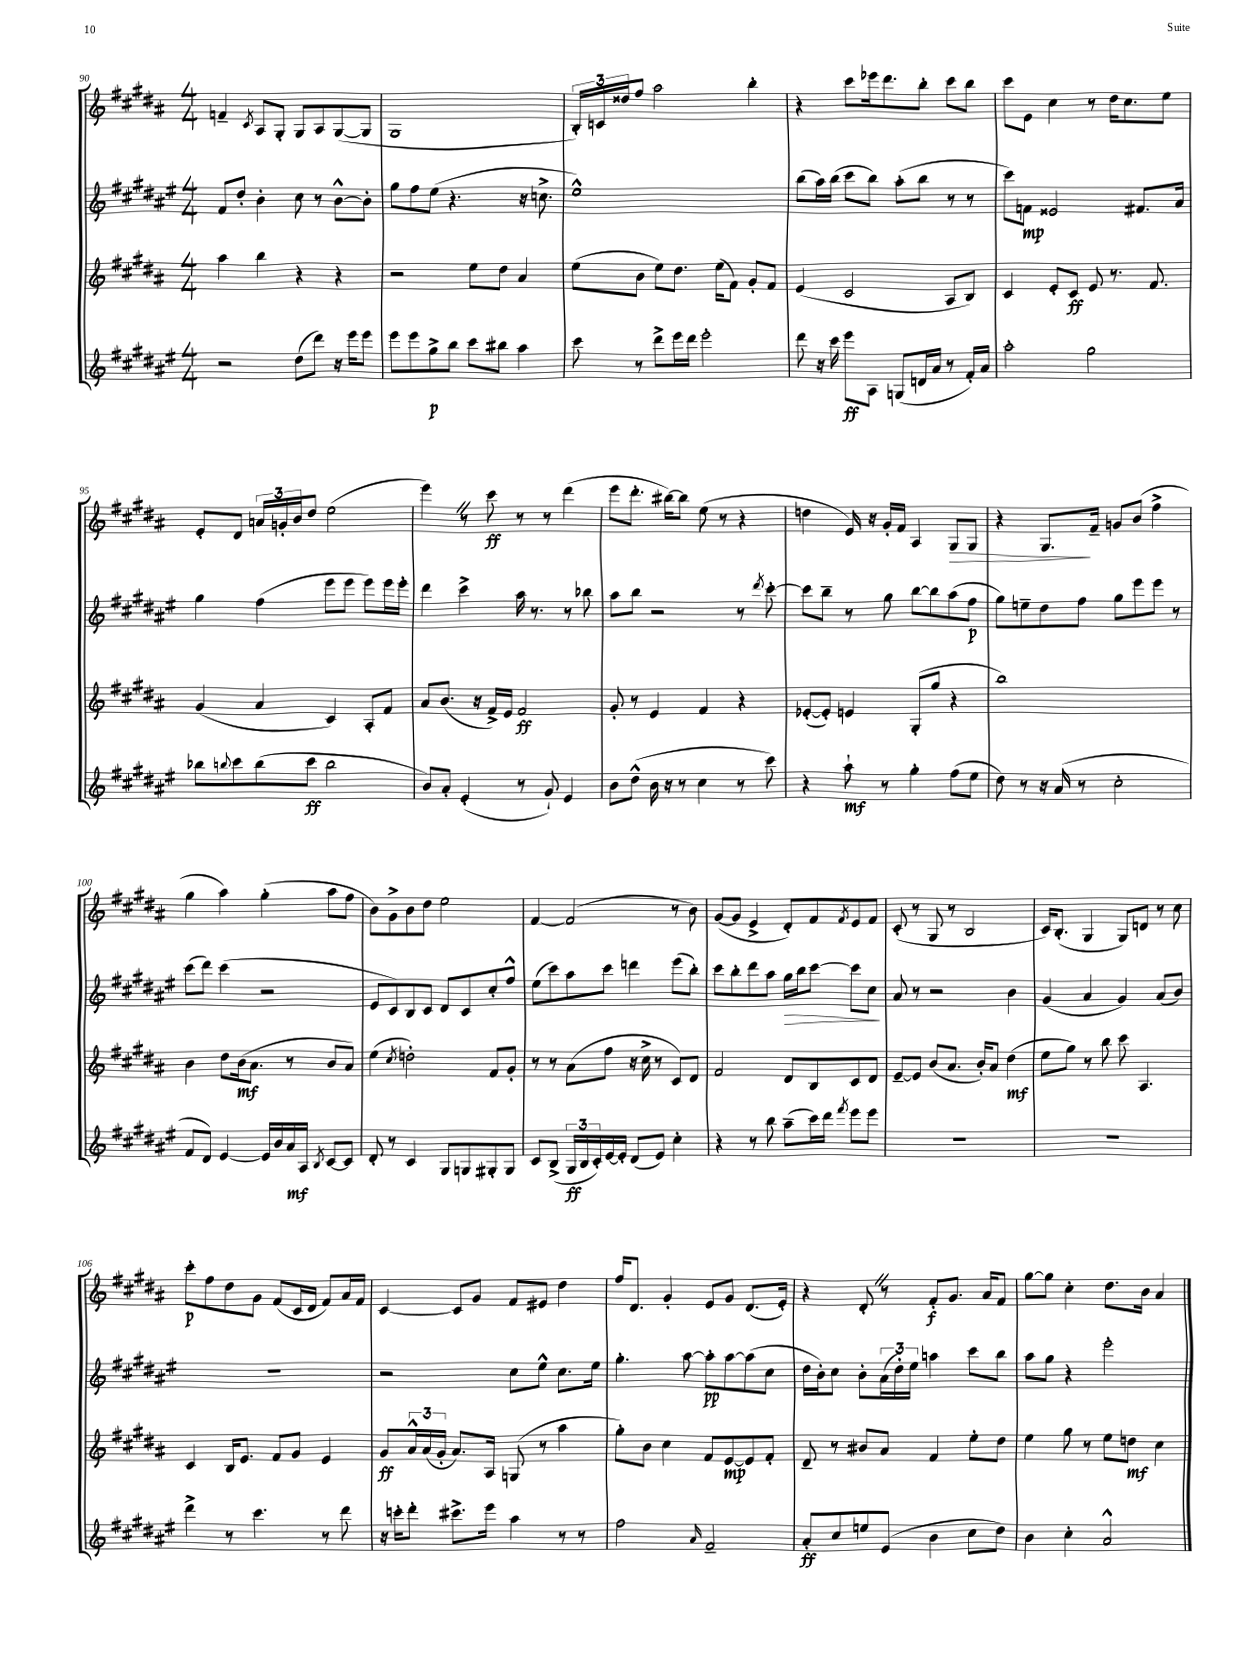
<<
\new StaffGroup <<
\new Staff = "s0" {
    \clef treble \key b \major \numericTimeSignature \time 4/4
    f'4-- \acciaccatura { cis'8 } ais8 gis8-. gis8 ais8 gis8~( gis8 |
    gis1 |
    \tuplet 3/2 { b16-.) c'16 disis''16 } fis''8 ais''2 b''4-. |
    r4 cis'''8 ees'''16 dis'''8. b''8-. cis'''8 b''8 |
    cis'''8 e'8 cis''4 r8 dis''16 cis''8. e''8 |
    e'8-. dis'8 \tuplet 3/2 { a'16 g'16-. b'16 } dis''8 e''2( |
    e'''4) \once \override BreathingSign.text = \markup { \musicglyph "scripts.caesura.straight" } \breathe r8 cis'''8\ff r8 r8 dis'''4( |
    e'''8 dis'''8.-. bis''16~) bis''8 e''8( r8 r4 |
    d''4 e'16) r16 gis'16-. fis'16 ais4 gis8\> gis8 |
    r4 gis8.\! fis'16-- g'8 b'8( fis''4-> |
    gis''4 ais''4) gis''4-.( ais''8 fis''8 |
    b'8) gis'8-> b'8 dis''8 e''2 |
    fis'4~ fis'2( r8 b'8) |
    gis'8~( gis'8 e'4-> dis'8-.) fis'8 \acciaccatura { fis'8 } e'8 fis'8 |
    cis'8-.( r8 gis8 r8 b2 |
    cis'16) b8.-.( gis4 gis8) d'8 r8 cis''8 |
    cis'''8-.\p fis''8 dis''8 gis'8 fis'8( cis'16 dis'16 fis'8) ais'16 fis'16 |
    cis'4~ cis'8 gis'8 fis'8 eis'8 dis''4 |
    fis''16 dis'8. gis'4-. e'8 gis'8 dis'8.( e'16-.) |
    r4 dis'8-. \once \override BreathingSign.text = \markup { \musicglyph "scripts.caesura.straight" } \breathe r8 fis'8-.\f gis'8. ais'16 fis'8 |
    gis''8~ gis''8 cis''4-. dis''8. b'16 ais'4 \bar "|." |
}
\new Staff = "s1" {
    \clef treble \key fis \major \numericTimeSignature \time 4/4
    fis'8 dis''8-. b'4-. cis''8 r8 b'8~-^ b'8-. |
    gis''8 fis''8 eis''8( r4. r16 c''8.-> |
    eis''1-^) |
    b''8( ais''16) b''16( cis'''8 b''8) ais''8-.( b''8 r8 r8 |
    cis'''8) f'8\mp eisis'2 fis'8. ais'16 |
    gis''4 fis''4( eis'''8 eis'''8 eis'''8) eis'''16 eis'''16-. |
    dis'''4 cis'''4-> ais''16 r8. r8 bes''8 |
    ais''8 b''8 r2 r8 \acciaccatura { dis'''8 } cis'''8~-. |
    cis'''8 b''8-- r8 gis''8 b''8~ b''8 ais''8( fis''8\p |
    gis''8) e''8-- dis''8 fis''8 gis''8 eis'''8 eis'''8 r8 |
    cis'''8( dis'''8) cis'''4( r2 |
    eis'8 cis'8) b8 cis'8 dis'8 cis'8 cis''8-. fis''8-^ |
    eis''8( cis'''8) ais''8 cis'''8 d'''4 eis'''8( b''8-.) |
    cis'''8 b''8-. dis'''8 ais''8 gis''16\> b''16 cis'''8~ cis'''8 cis''8\! |
    ais'8 r8 r2 b'4 |
    gis'4( ais'4 gis'4) ais'8( b'8) |
    R1 |
    r2 cis''8 eis''8-^ cis''8. eis''16 |
    gis''4.-. ais''8~ ais''8-.\pp ais''8~ ais''8( cis''8 |
    dis''16 b'16-.) cis''8 b'8-. \tuplet 3/2 { ais'16( dis''16-.) eis''16 } a''4 cis'''8 b''8 |
    ais''8 gis''8 r4 eis'''2-. \bar "|." |
}
\new Staff = "s2" {
    \clef treble \key b \major \numericTimeSignature \time 4/4
    ais''4 b''4 r4 r4 |
    r2 e''8 dis''8 ais'4 |
    e''8( b'8 e''8) dis''8. e''16( fis'8) gis'8-. fis'8 |
    e'4( cis'2 ais8 b8) |
    cis'4 e'8-. cis'8\ff e'8 r8. fis'8. |
    gis'4( ais'4 cis'4) ais8-. fis'8 |
    ais'8 b'8.( r16 fis'16->) e'16 fis'2\ff |
    gis'8-. r8 e'4 fis'4 r4 |
    ees'8~-.( ees'8-.) e'4 gis8-.( gis''8 r4 |
    b''1) |
    b'4 dis''8 b'16\mf( ais'8. r8 b'8 ais'8) |
    e''4( \acciaccatura { cis''8 } d''2-.) fis'8 gis'8-. |
    r8 r8 ais'8( fis''8 r16 cis''16-> r8 cis'8) dis'8 |
    fis'2 dis'8 b8 cis'8 dis'8 |
    e'8~-- e'8 b'8( ais'8. b'16-.) ais'8 dis''4\mf( |
    e''8 gis''8) r8 b''8 cis'''8 ais4. |
    cis'4 b16 e'8. fis'8 gis'8 e'4 |
    gis'8\ff \tuplet 3/2 { ais'16-^ ais'16( gis'16-. } ais'8.) ais16 g8( r8 ais''4 |
    gis''8-.) b'8 cis''4 fis'8 e'8~\mp e'8 fis'8-. |
    dis'8-- r8 bis'8 ais'8 fis'4 e''8-. dis''8 |
    e''4 gis''8 r8 e''8 d''8\mf cis''4 \bar "|." |
}
\new Staff = "s3" {
    \clef treble \key fis \major \numericTimeSignature \time 4/4
    r2 dis''8( dis'''8) r16 eis'''16 eis'''8 |
    eis'''8 eis'''8 gis''8->\p b''8 cis'''8 bis''8 ais''4 |
    cis'''8 r8 dis'''8-> eis'''16 dis'''16 eis'''2-. |
    dis'''8 r16 cis'''16 eis'''8\ff ais8 g8( d'16 ais'16 r8 fis'16-.) ais'16 |
    ais''2-. gis''2 |
    bes''8 \appoggiatura { b''8 } cis'''8 b''8( cis'''8\ff b''2 |
    b'8) ais'8-. eis'4-.( r8 gis'8-!) eis'4 |
    b'8 dis''8-^( b'16 r16 r8 cis''4 r8 cis'''8) |
    r4 ais''8-!\mf r8 gis''4-. fis''8( eis''8 |
    dis''8) r8 r16 ais'16( r8 cis''2-. |
    fis'8 dis'8) eis'4~ eis'16 b'16 ais'16\mf ais16 \acciaccatura { b8 } cis'8~ cis'8 |
    dis'8-. r8 cis'4 gis8 g8 gis8-. gis8 |
    cis'8 b8->( \tuplet 3/2 { gis16\ff b16 cis'16-.) } eis'16~ eis'16-. dis'8( eis'8) cis''4-. |
    r4 r8 b''8 ais''8--( cis'''16) dis'''16 \acciaccatura { fis'''8 } eis'''8 eis'''8 |
    R1 |
    R1 |
    dis'''4-> r8 cis'''4. r8 dis'''8 |
    r16 c'''16-. dis'''8-. cis'''8.-> eis'''16 ais''4 r8 r8 |
    fis''2 \grace { ais'16 } fis'2-- |
    ais'8-.\ff cis''8 e''8 eis'8( b'4 cis''8 dis''8) |
    b'4 cis''4-. ais'2-^ \bar "|." |
}
>>
>>
\layout { \context { \Score currentBarNumber = #90 } }
